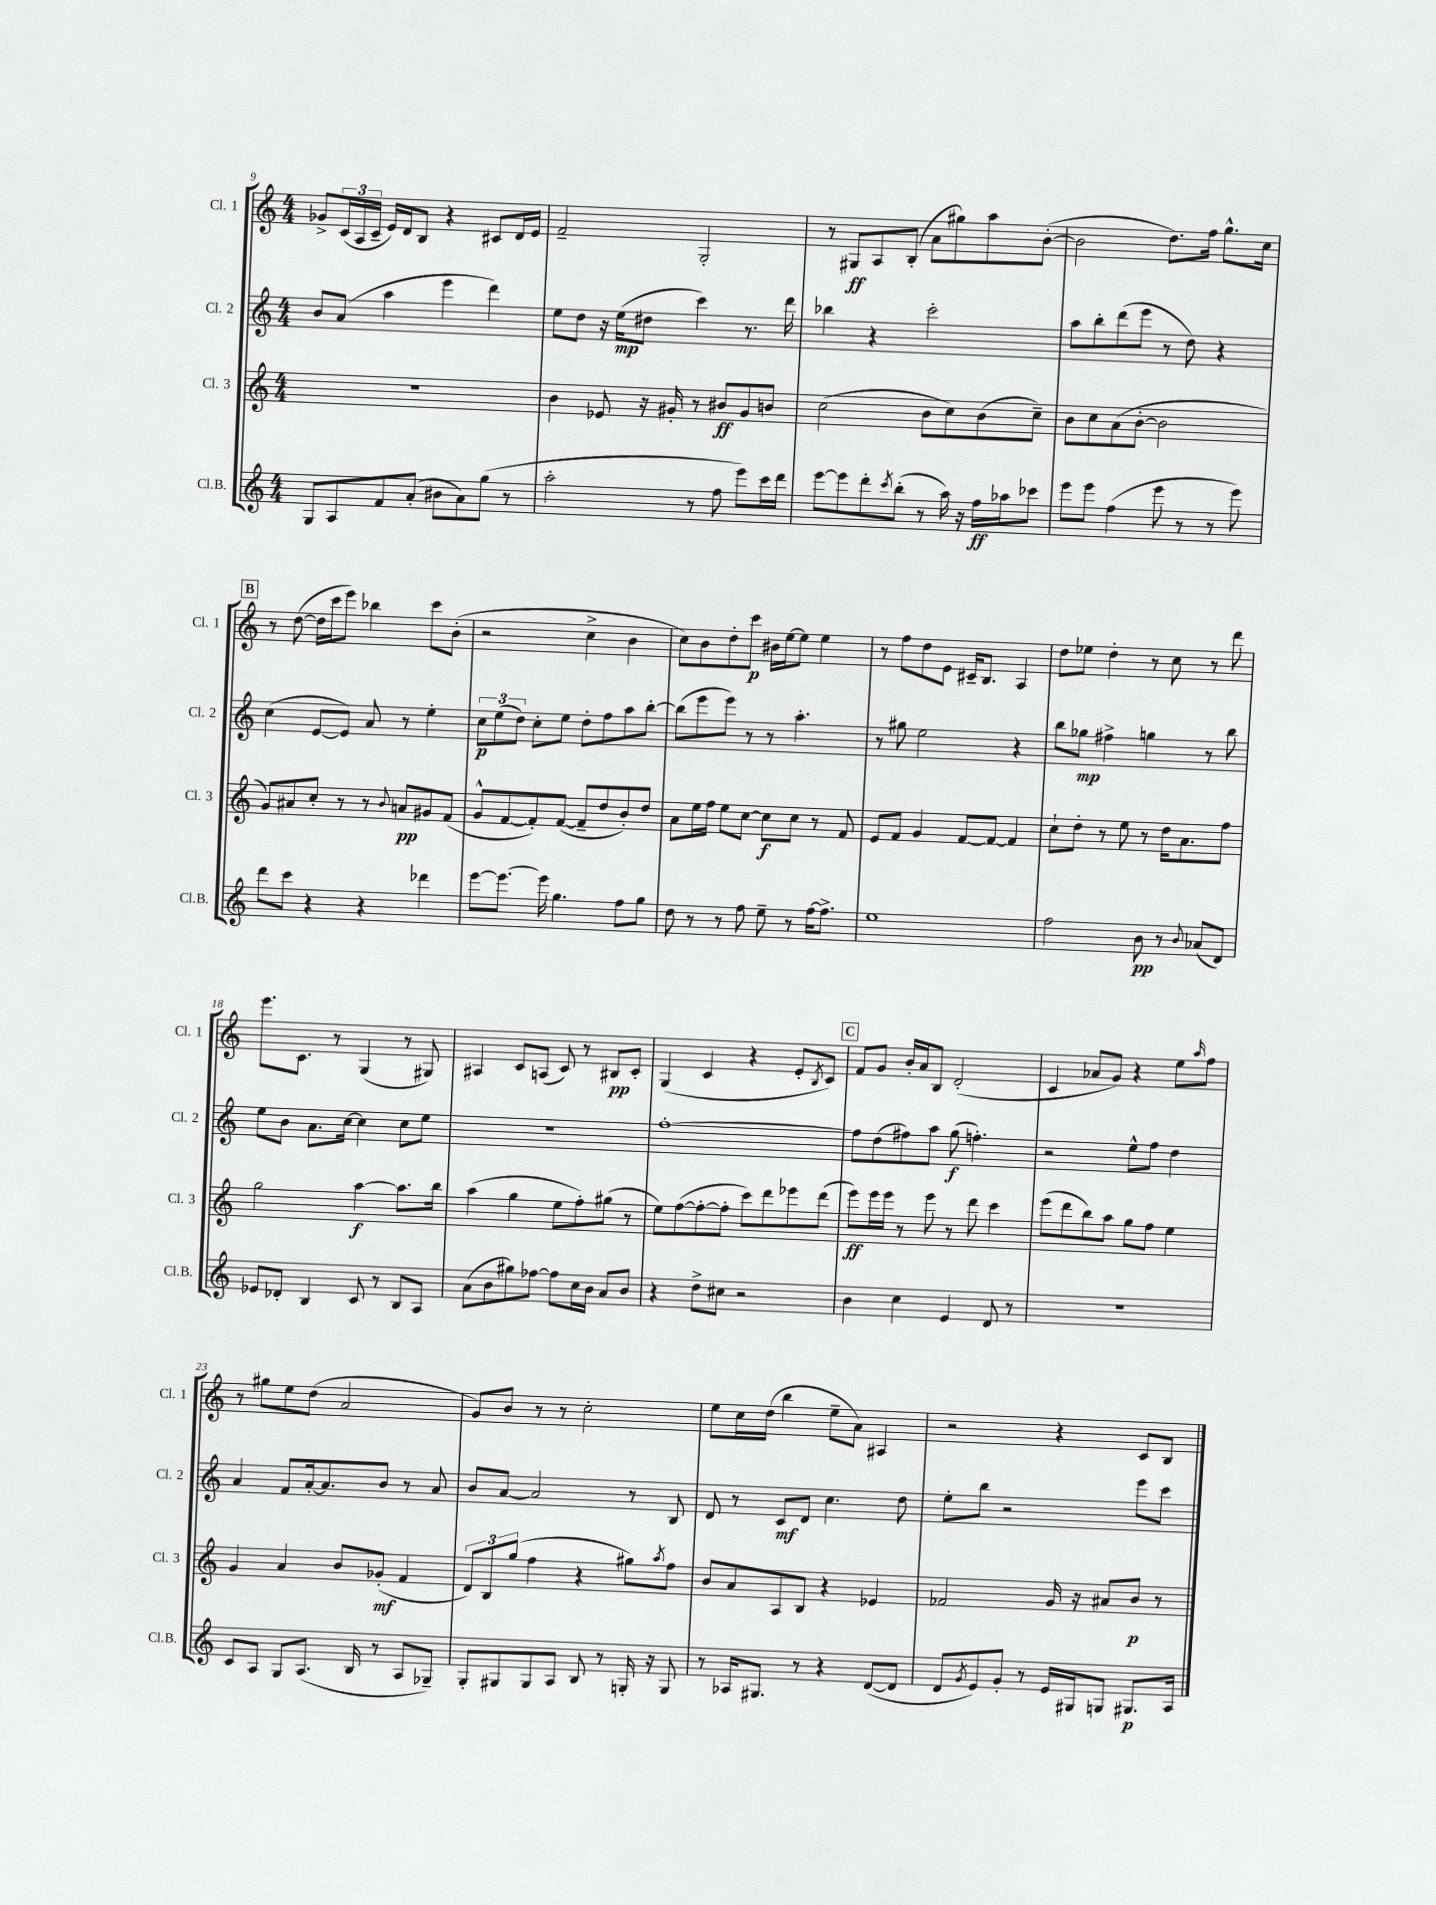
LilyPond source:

<<
\new StaffGroup <<
\new Staff = "s0" \with { instrumentName = "Cl. 1" shortInstrumentName = "Cl. 1" } {
    \clef treble \key c \major \numericTimeSignature \time 4/4
    ges'8-> \tuplet 3/2 { c'16( a16 c'16-- } e'16) d'16 b8 r4 cis'8 d'16 e'16 |
    f'2-- g2-. |
    r8 gis8\ff a8 b8-.( a'8 gis''8) a''8 b'8~-.( |
    b'2 d''8.) f''16 g''8.-^ c''16 |
    \mark \markup { \box "B" } r8 d''8~( d''16 c'''16 e'''8) bes''4 c'''8 b'8-.( |
    r2 c''4-> b'4 |
    c''8) b'8 d''8-. c'''8\p bis'16 e''16~ e''8 e''4 |
    r8 f''8 d''8 e'8 cis'16-- b8. a4 |
    d''8 ees''8 d''4-. r8 c''8 r8 d'''8 |
    e'''8. c'8. r8 g4( r8 gis8) |
    ais4 c'8 a8( c'8) r8 bis8\pp c'8-. |
    g4( c'4 r4 e'8-. \acciaccatura { b8 } c'8) |
    \mark \markup { \box "C" } f'8 g'8 b'16-. a'16 b8 d'2-.( |
    c'4 aes'8 g'8) r4 e''8 \grace { a''16 } f''8 |
    r8 gis''8 e''8 d''8( a'2 |
    g'8) b'8 r8 r8 c''2-. |
    e''8 c''16 d''16( b''4 e''8-- a'8) ais4 |
    r2 r4 c'8 b8 \bar "|." |
}
\new Staff = "s1" \with { instrumentName = "Cl. 2" shortInstrumentName = "Cl. 2" } {
    \clef treble \key c \major \numericTimeSignature \time 4/4
    b'8 a'8( a''4 e'''4 d'''4) |
    e''8 d''8 r16 e''16\mp( dis''8 c'''4) r8. d'''16 |
    bes''4 r4 c'''2-. |
    a''8 b''8-. d'''8( e'''8 r8 d''8) r4 |
    \mark \markup { \box "B" } c''4( e'8~ e'8) a'8 r8 e''4-. |
    \tuplet 3/2 { c''8\p e''8( d''8) } c''8-. e''8 d''8-. f''8 a''8 b''8~-. |
    b''8( e'''8 e'''8) r8 r8 a''4.-. |
    r8 gis''8 e''2 r4 |
    b''8 ges''8\mp fis''4-> g''4 r8 b''8 |
    e''8 b'8 a'8. c''16~ c''4 c''8 e''8 |
    R1 |
    f''1~-. |
    \mark \markup { \box "C" } f''8 d''8( fis''8) a''8 g''8\f( f''4.-.) |
    r2 e''8-^ f''8 d''4 |
    a'4 f'8 a'16~-. a'8. b'8 r8 a'8 |
    b'8 a'8~ a'2 r8 b8 |
    d'8 r8 c'8\mf d'8 c''4. d''8 |
    e''8-. b''8 r2 e'''8 c'''8 \bar "|." |
}
\new Staff = "s2" \with { instrumentName = "Cl. 3" shortInstrumentName = "Cl. 3" } {
    \clef treble \key c \major \numericTimeSignature \time 4/4
    R1 |
    b'4 ees'8 r16 gis'16-. r8 bis'8\ff gis'8 b'8 |
    c''2( b'8 c''8) b'8( c''8--) |
    b'8 c''8 a'8( b'8~-. b'2 |
    \mark \markup { \box "B" } g'8) ais'8 c''8-. r8 r8 \appoggiatura { b'8 } a'8\pp gis'8 f'8( |
    g'8-^ f'8~ f'8-.) f'8~( f'8-- d''8 b'8-.) d''8 |
    a'8 e''16 f''16 e''8 c''8~ c''8\f c''8 r8 f'8 |
    e'8 f'8 g'4 f'8~ f'8~ f'4 |
    c''8-! d''8-. r8 e''8 r8 d''16 a'8. f''8 |
    g''2 a''4~\f a''8. b''16 |
    a''4( g''4 e''8 f''8-.) gis''8( r8 |
    e''8) f''8~( f''8~-. f''8-. c'''8) d'''8 ees'''8 d'''8( |
    \mark \markup { \box "C" } e'''8\ff) e'''16 e'''16 r8 e'''8 r8 d'''8 c'''4 |
    e'''8( d'''8 b''8) a''8 g''8 f''8 e''4 |
    g'4 a'4 b'8 ges'8-.\mf( f'4 |
    \tuplet 3/2 { d'8) b8 g''8( } f''4 r4 gis''8) \acciaccatura { a''8 } f''8 |
    b'8 a'8 a8 b8 r4 ees'4 |
    fes'2 g'16 r16 ais'8 b'8\p r8 \bar "|." |
}
\new Staff = "s3" \with { instrumentName = "Cl.B." shortInstrumentName = "Cl.B." } {
    \clef treble \key c \major \numericTimeSignature \time 4/4
    g8 a8 f'8 a'8-.( bis'8 a'8) g''8( r8 |
    a''2-. r8 f''8 e'''8) c'''16 d'''16 |
    e'''8~ e'''8 d'''8-. \acciaccatura { c'''8 } b''8-.( r8 a''16) r16 f''16\ff aes''16 ces'''8 |
    e'''8 e'''8 f''4( e'''8 r8 r8 e'''8) |
    \mark \markup { \box "B" } d'''8 c'''8 r4 r4 des'''4 |
    e'''8~ e'''8.~ e'''16 g''4. f''8 g''8 |
    d''8 r8 r8 f''8 e''8-- r8 f''16~ f''8.-> |
    e''1 |
    f''2 b'8\pp r8 \appoggiatura { b'8 } aes'8( d'8) |
    ees'8 des'8-. b4 c'8 r8 b8 a8 |
    a'8( b'8 gis''8) fes''8~ fes''8 c''16 b'16 a'8 b'8 |
    r4 d''8-> cis''8 r2 |
    \mark \markup { \box "C" } b'4 c''4 e'4 d'8 r8 |
    R1 |
    c'8 a8 g8 a8.( b16 r8 a8 ges8--) |
    g8-. gis8 gis8 a8 b8 r8 g16-. r16 g8 |
    r8 aes16 gis8. r8 r4 d'8~( d'8 |
    d'8 \acciaccatura { g'8 } e'8) g'8-. r8 e'16 gis16 g8 gis8.\p a16 \bar "|." |
}
>>
>>
\layout { \context { \Score currentBarNumber = #9 } }
